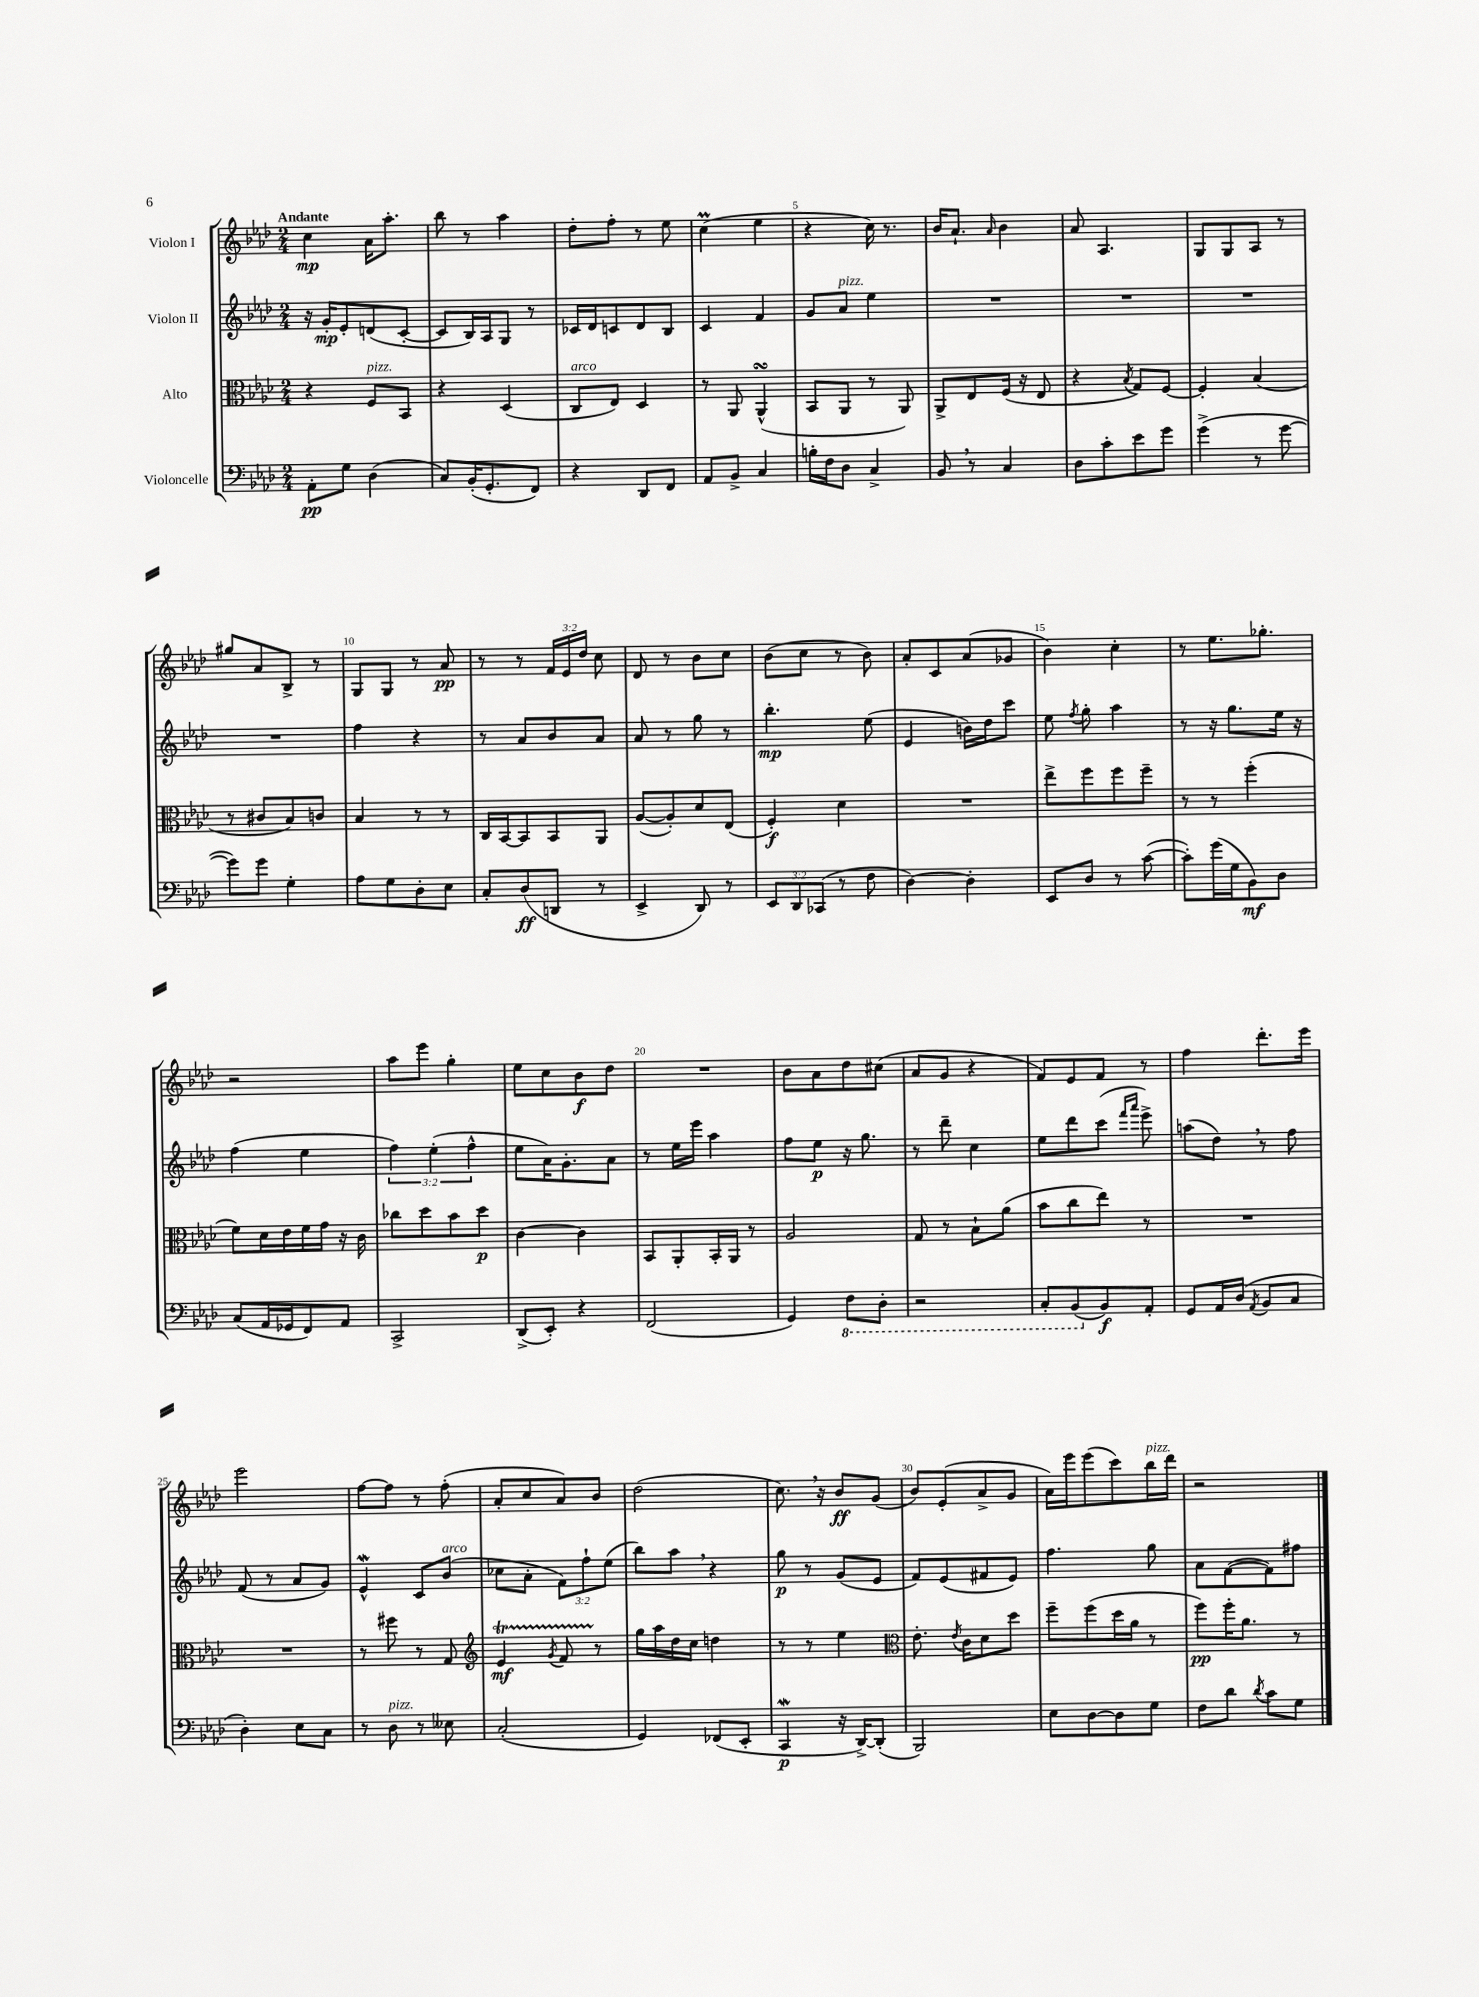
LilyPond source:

<<
\new StaffGroup <<
\new Staff = "s0" \with { instrumentName = "Violon I" } {
    \clef treble \key aes \major \numericTimeSignature \time 2/4 \override Staff.TupletNumber.text = #tuplet-number::calc-fraction-text \tempo "Andante"
    \autoBeamOff c''4\mp aes'16[ aes''8.]-. |
    bes''8 r8 aes''4 |
    des''8[-. f''8]-. r8 ees''8 |
    c''4\prall( ees''4 |
    r4 c''16) r8. |
    bes'16[ aes'8.]-! \grace { aes'16 } bes'4 |
    aes'8 aes4. |
    g8[ g8 aes8] r8 |
    gis''8[ aes'8 bes8]-> r8 |
    g8[ g8] r8 aes'8\pp |
    r8 r8 \tuplet 3/2 { f'16[ ees'16 des''16] } c''8 |
    des'8 r8 bes'8[ c''8] |
    bes'8[( c''8] r8 bes'8) |
    aes'8[-. c'8 aes'8( ges'8] |
    bes'4) c''4-. |
    r8 ees''8.[ ges''8.]-. |
    r2 |
    aes''8[ ees'''8] g''4-. |
    ees''8[ c''8 bes'8\f des''8] |
    R2 |
    bes'8[ aes'8 des''8 cis''8]( |
    aes'8[ g'8] r4 |
    f'8[) ees'8 f'8] r8 |
    f''4 des'''8.[-. ees'''16] |
    ees'''2 |
    f''8[~ f''8] r8 f''8-.( |
    aes'8[-. c''8 aes'8) bes'8] |
    des''2( |
    c''8.) \breathe r16 bes'8[\ff g'8]( |
    bes'8[) ees'8-.( aes'8-> g'8] |
    aes'16[) ees'''16 ees'''8( c'''8) bes''16^\markup { \italic "pizz." } des'''16] |
    r2 \bar "|." |
}
\new Staff = "s1" \with { instrumentName = "Violon II" } {
    \clef treble \key aes \major \numericTimeSignature \time 2/4 \override Staff.TupletNumber.text = #tuplet-number::calc-fraction-text
    \autoBeamOff r16 g'16[-.\mp ees'8-. d'8( c'8]~-. |
    c'8[ bes16) aes16 g8] r8 |
    ces'16[ des'16 c'8 des'8 bes8] |
    c'4 f'4 |
    g'8[ aes'8]^\markup { \italic "pizz." } ees''4 |
    R2 |
    R2 |
    R2 |
    R2 |
    f''4 r4 |
    r8 aes'8[ bes'8 aes'8] |
    aes'8 r8 g''8 r8 |
    bes''4.-.\mp ees''8( |
    ees'4 b'16[) des''16 c'''8] |
    ees''8 \acciaccatura { f''8 } g''8-. aes''4 |
    r8 r16 g''8.[ ees''16] r16 |
    f''4( ees''4 |
    \tuplet 3/2 { f''4) ees''4-.( f''4-^ } |
    ees''8[ aes'16) g'8.-. aes'8] |
    r8 ees''16[ ees'''16] aes''4 |
    f''8[ ees''8]\p r16 g''8. |
    r8 des'''8-- c''4 |
    ees''8[ des'''8 c'''8]( \grace { f'''16[ aes'''16] } ees'''8->) |
    a''8[( des''8]) \breathe r8 f''8 |
    f'8( r8 aes'8[ g'8]) |
    ees'4-^\mordent c'8[ bes'8]^\markup { \italic "arco" }( |
    ces''8[ aes'8]-. \tuplet 3/2 { f'8[) f''8-! ees''8]( } |
    bes''8[) aes''8] \breathe r4 |
    g''8\p r8 g'8[( ees'8] |
    f'8[) ees'8( fis'8 ees'8]) |
    f''4. g''8 |
    aes'8[ f'8~( f'8) fis''8] \bar "|." |
}
\new Staff = "s2" \with { instrumentName = "Alto" } {
    \clef alto \key aes \major \numericTimeSignature \time 2/4
    \autoBeamOff r4 f8[^\markup { \italic "pizz." } bes,8] |
    r4 des4( |
    c8[^\markup { \italic "arco" } ees8]) des4 |
    r8 aes,8 aes,4-^\turn( |
    bes,8[ aes,8] r8 aes,8) |
    aes,8[-> ees8 f16]( r16 ees8 |
    r4 \acciaccatura { bes8 } g8[) f8]~ |
    f4-. bes4( |
    r8 cis'8[ bes8) c'8] |
    bes4 r8 r8 |
    c16[ bes,16~ bes,8 bes,8 aes,8] |
    aes8[~( aes8-.) des'8 ees8]( |
    f4-.\f) des'4 |
    R2 |
    ees''8[-> f''8 f''8 f''8]-- |
    r8 r8 f''4-.( |
    f'8[) des'16 ees'16 f'16 g'16] r16 c'16 |
    ces''8[ des''8 bes'8 des''8]\p |
    c'4~ c'4 |
    bes,8[ aes,8-. bes,16-. aes,16] r8 |
    aes2 |
    g8 r8 bes8[-! aes'8]( |
    bes'8[ c''8 ees''8]) r8 |
    R2 |
    R2 |
    r8 fis''8 r8 g8 |
    \clef treble ees'4\startTrillSpan\mf \acciaccatura { g'8 } f'8 r8\stopTrillSpan |
    g''16[ aes''16 des''16 c''16] d''4 |
    r8 r8 ees''4 |
    \clef alto ees'8.-. \acciaccatura { ees'8 } c'16[ des'8 des''8] |
    f''8[-- f''8( des''16 aes'16] r8 |
    f''8[\pp) f''16-. aes'8.] r8 \bar "|." |
}
\new Staff = "s3" \with { instrumentName = "Violoncelle" } {
    \clef bass \key aes \major \numericTimeSignature \time 2/4 \override Staff.TupletNumber.text = #tuplet-number::calc-fraction-text
    \autoBeamOff aes,8[-.\pp g8] des4( |
    c8[) bes,16-.( g,8.-. f,8]) |
    r4 des,8[ f,8] |
    aes,8[ bes,8]-> c4 |
    b16[-. f16 des8] c4-> |
    bes,8 \breathe r8 c4 |
    des8[ c'8-. ees'8 g'8] |
    g'4->( r8 g'8~ |
    g'8[) g'8] g4-. |
    aes8[ g8 des8-. ees8] |
    c8[-. des8\ff( d,8] r8 |
    ees,4-> des,8) r8 |
    \tuplet 3/2 { ees,8[ des,8 ces,8]( } r8 f8 |
    des4~) des4-. |
    ees,8[ des8] r8 c'8~( |
    c'8[-.) g'16( g16 bes,8\mf) des8] |
    c8[( aes,16 ges,16 f,8) aes,8] |
    c,2-> |
    des,8[->( ees,8]-.) r4 |
    f,2( |
    g,4) \ottava #-1 f,8[ des,8]-. |
    r2 |
    c,8[-. bes,,8( \ottava #0 bes,8\f) aes,8]-. |
    g,8[ aes,16 des16]( \acciaccatura { aes,8 } bes,8[ c8] |
    des4-.) ees8[ c8] |
    r8 des8^\markup { \italic "pizz." } r8 eeses8 |
    c2-.( |
    g,4) fes,8[( ees,8]-. |
    c,4\mordent\p r16 des,16[~->) des,8]-.( |
    bes,,2) |
    ees8[ des8~ des8 g8] |
    f8[ des'8] \acciaccatura { des'8 } c'8[ g8] \bar "|." |
}
>>
>>
\layout { \context { \Score \override BarNumber.break-visibility = ##(#f #t #t) barNumberVisibility = #(every-nth-bar-number-visible 5) } }
